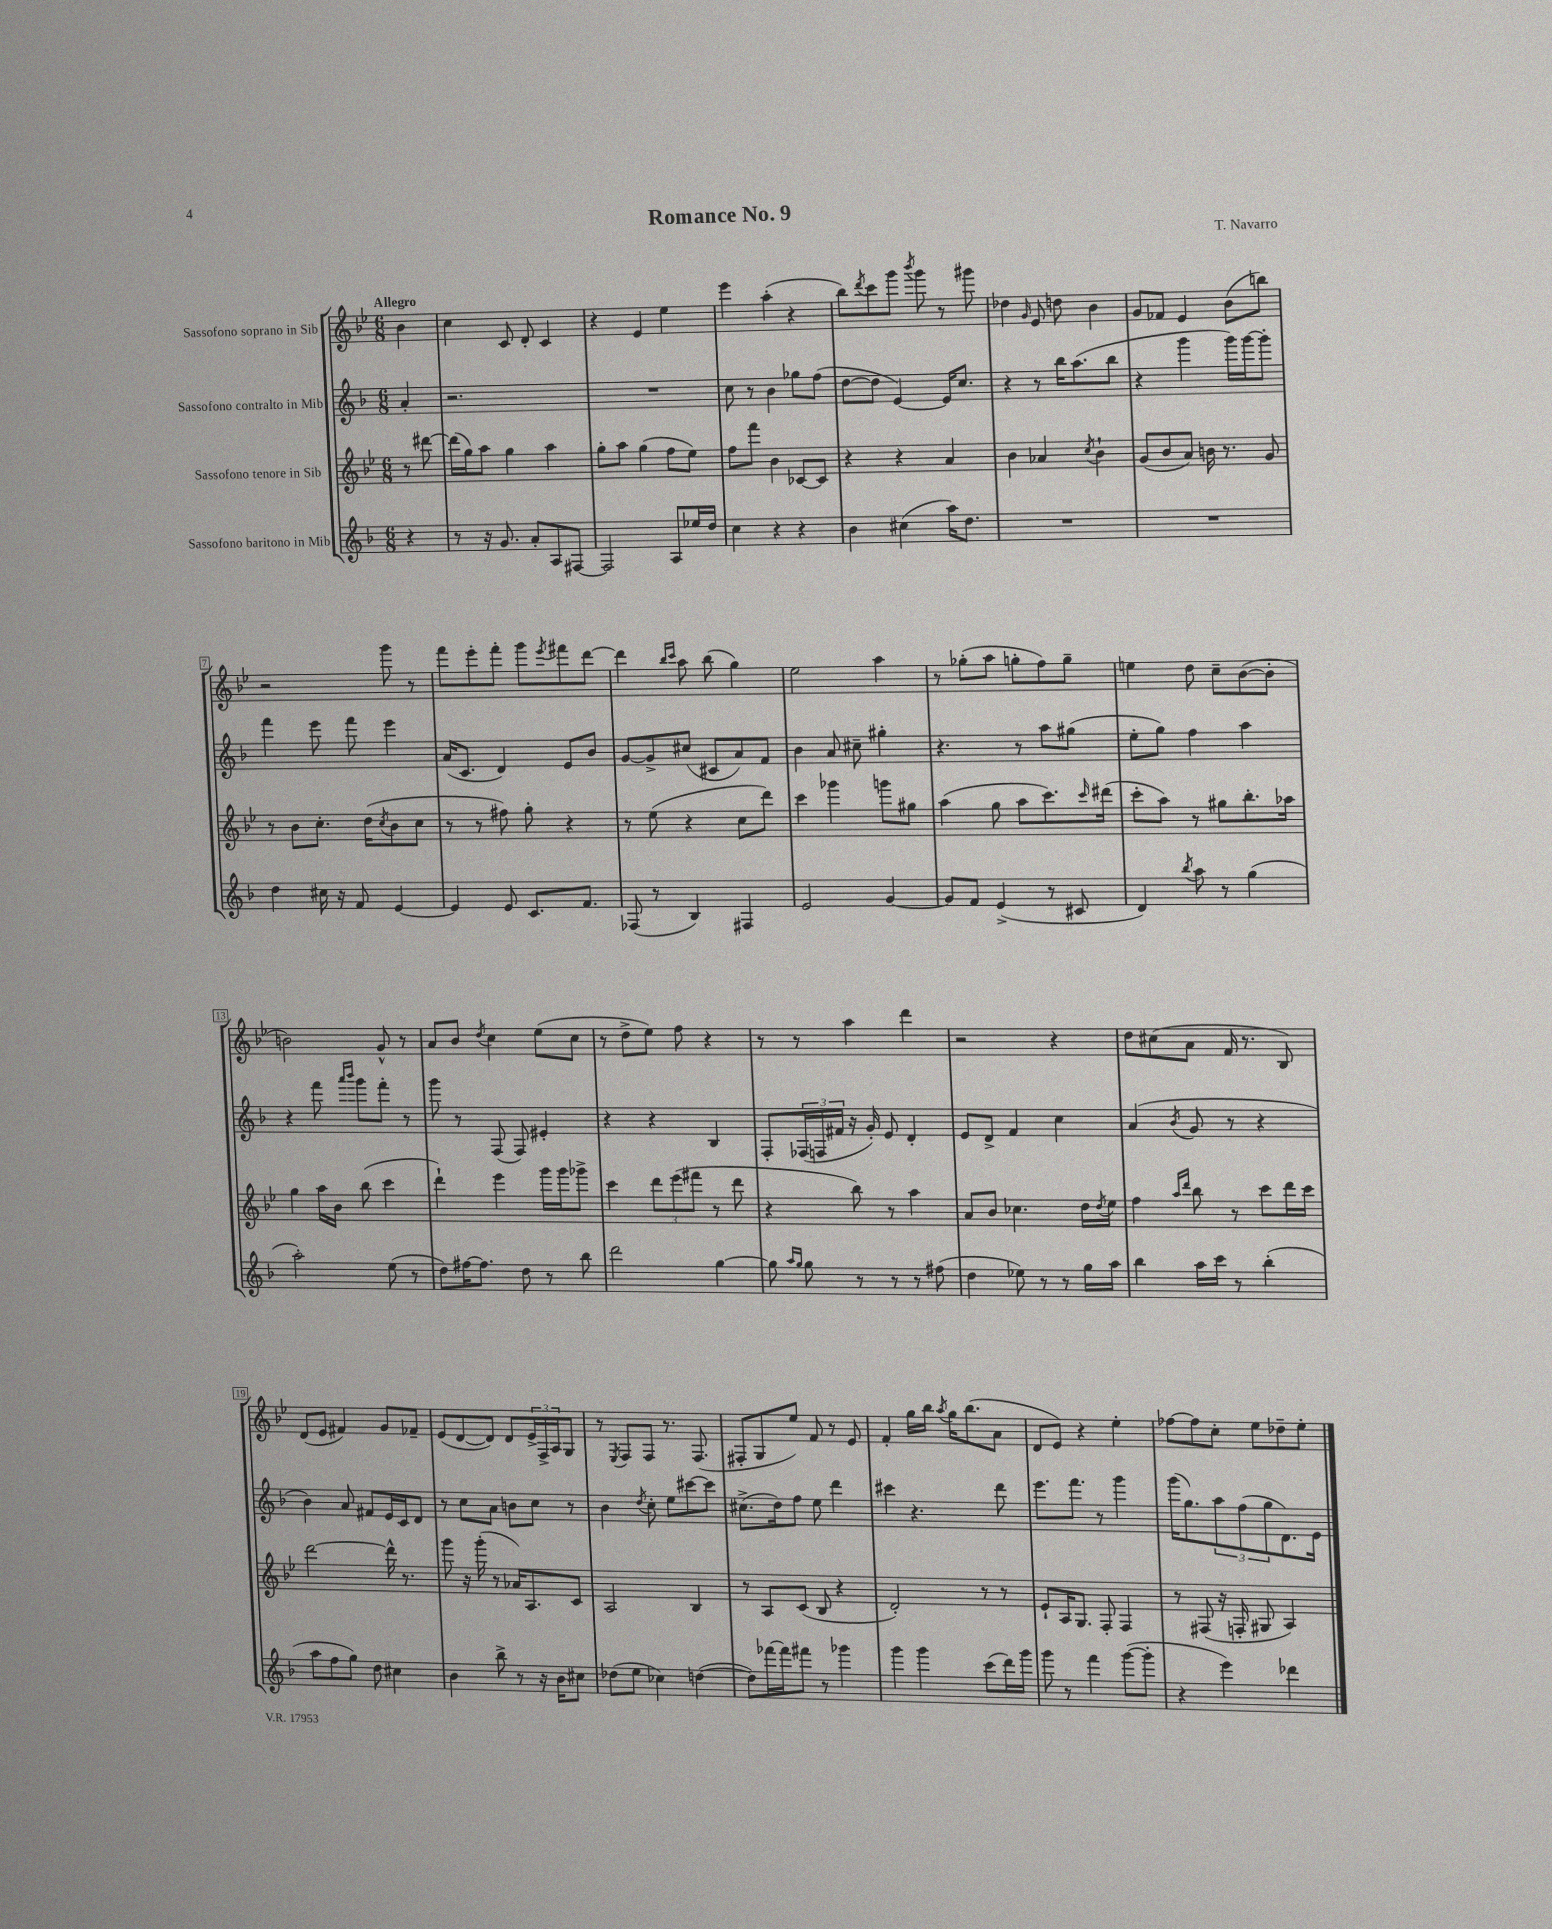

**kern	**kern	**kern	**kern
*part4	*part3	*part2	*part1
*staff4	*staff3	*staff2	*staff1
*I"Sassofono baritono in Mib	*I"Sassofono tenore in Sib	*I"Sassofono contralto in Mib	*I"Sassofono soprano in Sib
*clefG2	*clefG2	*clefG2	*clefG2
*k[b-]	*k[b-e-]	*k[b-]	*k[b-e-]
*M6/8	*M6/8	*M6/8	*M6/8
=	=	=	=
!	!	!	!LO:TX:a:B:t=Allegro
4r	8r	4a'/	4b-\
.	[8ddd#X\	.	.
=1	=1	=1	=1
8r	(16ddd#\LL]	2.r	4cc\
.	16gg\J)	.	.
16r	8aa\J	.	.
8.g/	.	.	.
.	4gg\	.	8c/
8a'/L	.	.	8d'/
8A/	4aa\	.	4c/
[8F#X/J	.	.	.
=2	=2	=2	=2
2F#/]	8gg'\L	2.r	4r
.	8aa\J	.	.
.	(4gg\	.	4e-/
8A/L	8ff\L	.	4ee-\
16ee-X/L	8ee-\J)	.	.
16dd/JJ	.	.	.
=3	=3	=3	=3
4cc\	8ff\L	8cc\	4eee-\
.	8fff\J	8r	.
4r	4b-\	4b-\	(4aa'\
4r	[8c-X/L	8gg-X\L	4r
.	8c-/J]	(8ff\J	.
=4	=4	=4	=4
4b-\	4r	[8dd\L	8bb-\L)
.	.	.	8qddd/
.	.	8dd\J]	8ccc\
(4cc#X\	4r	[4e/)	8ggg\J
.	.	.	8qbbb-/
.	.	.	8ggg\
16aa\KL)	4a/	16e/KL]	8r
8.dd\J	.	8.cc/J	.
.	.	.	8ggg#X\
=5	=5	=5	=5
2.r	4b-\	4r	4dd-X\
.	.	.	16qqg/
.	4a-X/	8r	8e-/
.	.	16bb-\KL	8ddn\
.	.	(8.aa\	.
.	8qcc/	.	.
.	4b-`\	.	4b-\
.	.	8bb-\J	.
=6	=6	=6	=6
2.r	(8g/L	4r	8g/L
.	8b-/	.	8f-X/J
.	8a/J)	4ggg\	4e-/
.	16bn\	.	.
.	8.r	.	.
.	.	16ggg\LL)	(8b-\L
.	.	[16ggg\J	.
.	8g/	8ggg'\J]	8bbn\J)
!!LO:LB:g=z
=7	=7	=7	=7
4dd\	8r	4fff\	2r
.	8b-\L	.	.
16cc#X\	8.cc'\J	8eee\	.
16r	.	.	.
8f/	.	8fff\	.
.	(16dd\KL	.	.
.	8qcc/	.	.
[4e/	8b-\	4eee\	8ggg\
.	8cc\J	.	8r
=8	=8	=8	=8
4e/]	8r	(16a/KL	8fff\L
.	.	8.c/J	.
.	8r	.	8eee-'\
8e/	8ff#X\)	4d/)	8fff'\J
8.c/L	8gg'\	.	8ggg\L
.	.	.	8qeee-/
.	4r	8e/L	8fff#X\
8.f/J	.	.	.
.	.	8b-/J	[8ddd\J
=9	=9	=9	=9
(8F-X/	8r	[8g/L	4ddd\]
8r	(8ee-\	8g^/]	.
.	.	.	16qqbb-/LL
.	.	.	16qqccc/JJ
4B-/)	4r	(8cc#X/J	8aa\
.	.	8c#X/L	(8bb-\
4F#X/	8cc\L	8a/)	4gg\)
.	8ddd\J)	8f/J	.
=10	=10	=10	=10
2e/	4ccc\	4b-\	2ee-\
.	4ggg-X\	8a/	.
.	.	8cc#X~\	.
[4g/	8gggn\L	4gg#X'\	4aa\
.	8gg#X\J	.	.
=11	=11	=11	=11
8g/L]	(4aa\	4.r	8r
8f/J	.	.	(8gg-X'\L
(4e^/	8gg\	.	8aa\J
.	8aa\L	8r	8ggn'\L
8r	8.ccc\)	8aa\L	8ff\)
8c#X/	.	(8gg#X\J	8gg~\J
.	16qqccc/	.	.
.	(16ddd#X\Jk	.	.
=12	=12	=12	=12
4d/)	8ccc'\L	8ee'\L	4een\
.	8aa\J)	8gg\J)	.
8qbb-/	.	.	.
8aa\	8r	4ff\	8dd\
8r	8gg#X\L	.	8cc~\L
(4gg\	8.bb-'\	4aa\	([8b-\
.	.	.	8b-'\J]
.	16aa-X\Jk	.	.
!!LO:LB:g=z
=13	=13	=13	=13
2aa'\)	4gg\	4r	2bn\)
.	16aa\LL	8fff\	.
.	16b-\JJ	.	.
.	.	16qqaaa/LL	.
.	.	16qqbbb-/JJ	.
.	(8bb-\	8ggg\L	.
(8ee\	4ccc\	8fff'\J	8g^^/
8r	.	8r	8r
=14	=14	=14	=14
8dd\L)	4ddd`\)	8ggg\	8a/L
[16ff#X\K	.	8r	8b-/J
8.ff#\J]	.	.	.
.	.	.	8qdd/
.	4eee-\	(8F/	4cc\
8dd\	.	8F/)	.
8r	16ggg\LL	4e#X'/	(8ee-\L
.	16ggg\J	.	.
8bb-\	8ggg-X^\J	.	8cc\J
=15	=15	=15	=15
2ddd\	4ccc\	4r	8r
.	.	.	8dd^\L
.	12ddd\L	4r	8ee-\J)
.	(12eee-\	.	.
.	.	.	8ff\
.	12fff#X\J	.	.
[4gg\	8r	4B-/	4r
.	8ddd\	.	.
=16	=16	=16	=16
8gg\]	4r	8F'/L	8r
16qqaa/LL	.	.	.
16qqgg/JJ	.	.	.
8gg\	.	(24F-X/L	8r
.	.	24Fn/	.
.	.	24f#X/JJ	.
8r	8bb-\)	16r	4aa\
.	.	16g'/)	.
8r	8r	8e/	.
8r	4aa\	4d'/	4ddd\
(8ff#X\	.	.	.
=17	=17	=17	=17
4dd\	8a/L	8e/L	2r
.	8b-/J	8d^/J	.
8ee-X\)	4.cc-X\	4f/	.
8r	.	.	.
8r	.	4cc\	4r
16gg\LL	16dd\LL	.	.
.	8qdd/	.	.
16aa\JJ	16ee-\JJ	.	.
=18	=18	=18	=18
4bb-\	4ff\	(4a/	8dd\L
.	.	.	(8cc#X\
.	16qqaa/LL	.	.
.	16qqddd/JJ	8qb-/	.
16aa\LL	8bb-\	8g/	8a\J
16ccc\JJ	.	.	.
8r	8r	8r	16f/
.	.	.	8.r
(4bb-'\	8ccc\L	4r	.
.	16ddd\L	.	8B-/)
.	16ccc\JJ	.	.
!!LO:LB:g=z
=19	=19	=19	=19
8aa\L	[2ddd\	4b-\)	(8d/L
8ff\	.	.	8e-/J
8gg\J)	.	8a/	4f#X/)
8dd\	.	8f#X/L	.
4cc#X\	16ddd^^\]	16e/L	8g/L
.	8.r	16c/J	.
.	.	8d/J	8f-X~/J
=20	=20	=20	=20
4b-\	8ggg\	8r	(8e-/L
.	16r	8cc\L	[8d/
.	(16ggg'\	.	.
8bb-^\	8r	8a\J	8d/J])
8r	16a-X/KL)	8bn\L	8d/L
.	8.A/	.	.
16r	.	8cc\J	24e-^/L
.	.	.	24F^/
16b-\KL	.	.	.
.	.	.	24A/J
8cc#X\J	8c/J	8r	8G/J
=21	=21	=21	=21
(8dd-X\L	2A/	4b-\	8r
.	.	.	8qE-/
8ee\J	.	.	8F/L
.	.	8qdd/	.
4cc-X\)	.	8cc'\	8F/J
.	.	8ee\L	8.r
([4ddn\	4B-/	[8ccc#X\	.
.	.	.	(8.F/
.	.	8ccc#\J]	.
=22	=22	=22	=22
8dd\L])	8r	(8.cc#X^\L	8F#X'/L
[16fff-X\L	8A/L	.	8G/
16fff-\J]	.	16dd\k)	.
8fff#X\J	(8c/J	8ff\J	8ee-/J)
8r	8B-/	8ee\	8f/
4ggg-X\	4r	4ddd\	8r
.	.	.	8e-/
=23	=23	=23	=23
4ggg\	2d'/)	4ccc#X\	4f'/
4ggg\	.	4.r	16gg\LL
.	.	.	16bb-\JJ
.	.	.	8qaa/
.	.	.	16gg\KL
.	.	.	(8.bb-\
(8ccc\L	8r	.	.
16ddd\L)	8r	8ddd\	8a\J
16ggg\JJ	.	.	.
=24	=24	=24	=24
8ggg\	8e-`/L	8.eee\L	8d/L
8r	16A/K	.	8e-/J)
.	8.G/J	8.fff\J	.
4fff\	.	.	4r
.	8F'/	8r	.
([8ggg\L	4F/	4ggg\	4ee-'\
8ggg'\J]	.	.	.
=25	=25	=25	=25
4r	8r	(16ggg\KL	[8ff-X\L
.	.	8.gg\)	.
.	(8F#X/	.	8ff-\]
4eee\)	16r	12aa\	8cc'\J
.	16Fn'/	.	.
.	.	(12ff\	.
.	8G#X/	.	8ee-\L
.	.	12gg\	.
4ddd-X\	4A/)	8.d\)	8dd-X~\
.	.	.	8ee-'\J
.	.	16e\Jk	.
==	==	==	==
*-	*-	*-	*-
